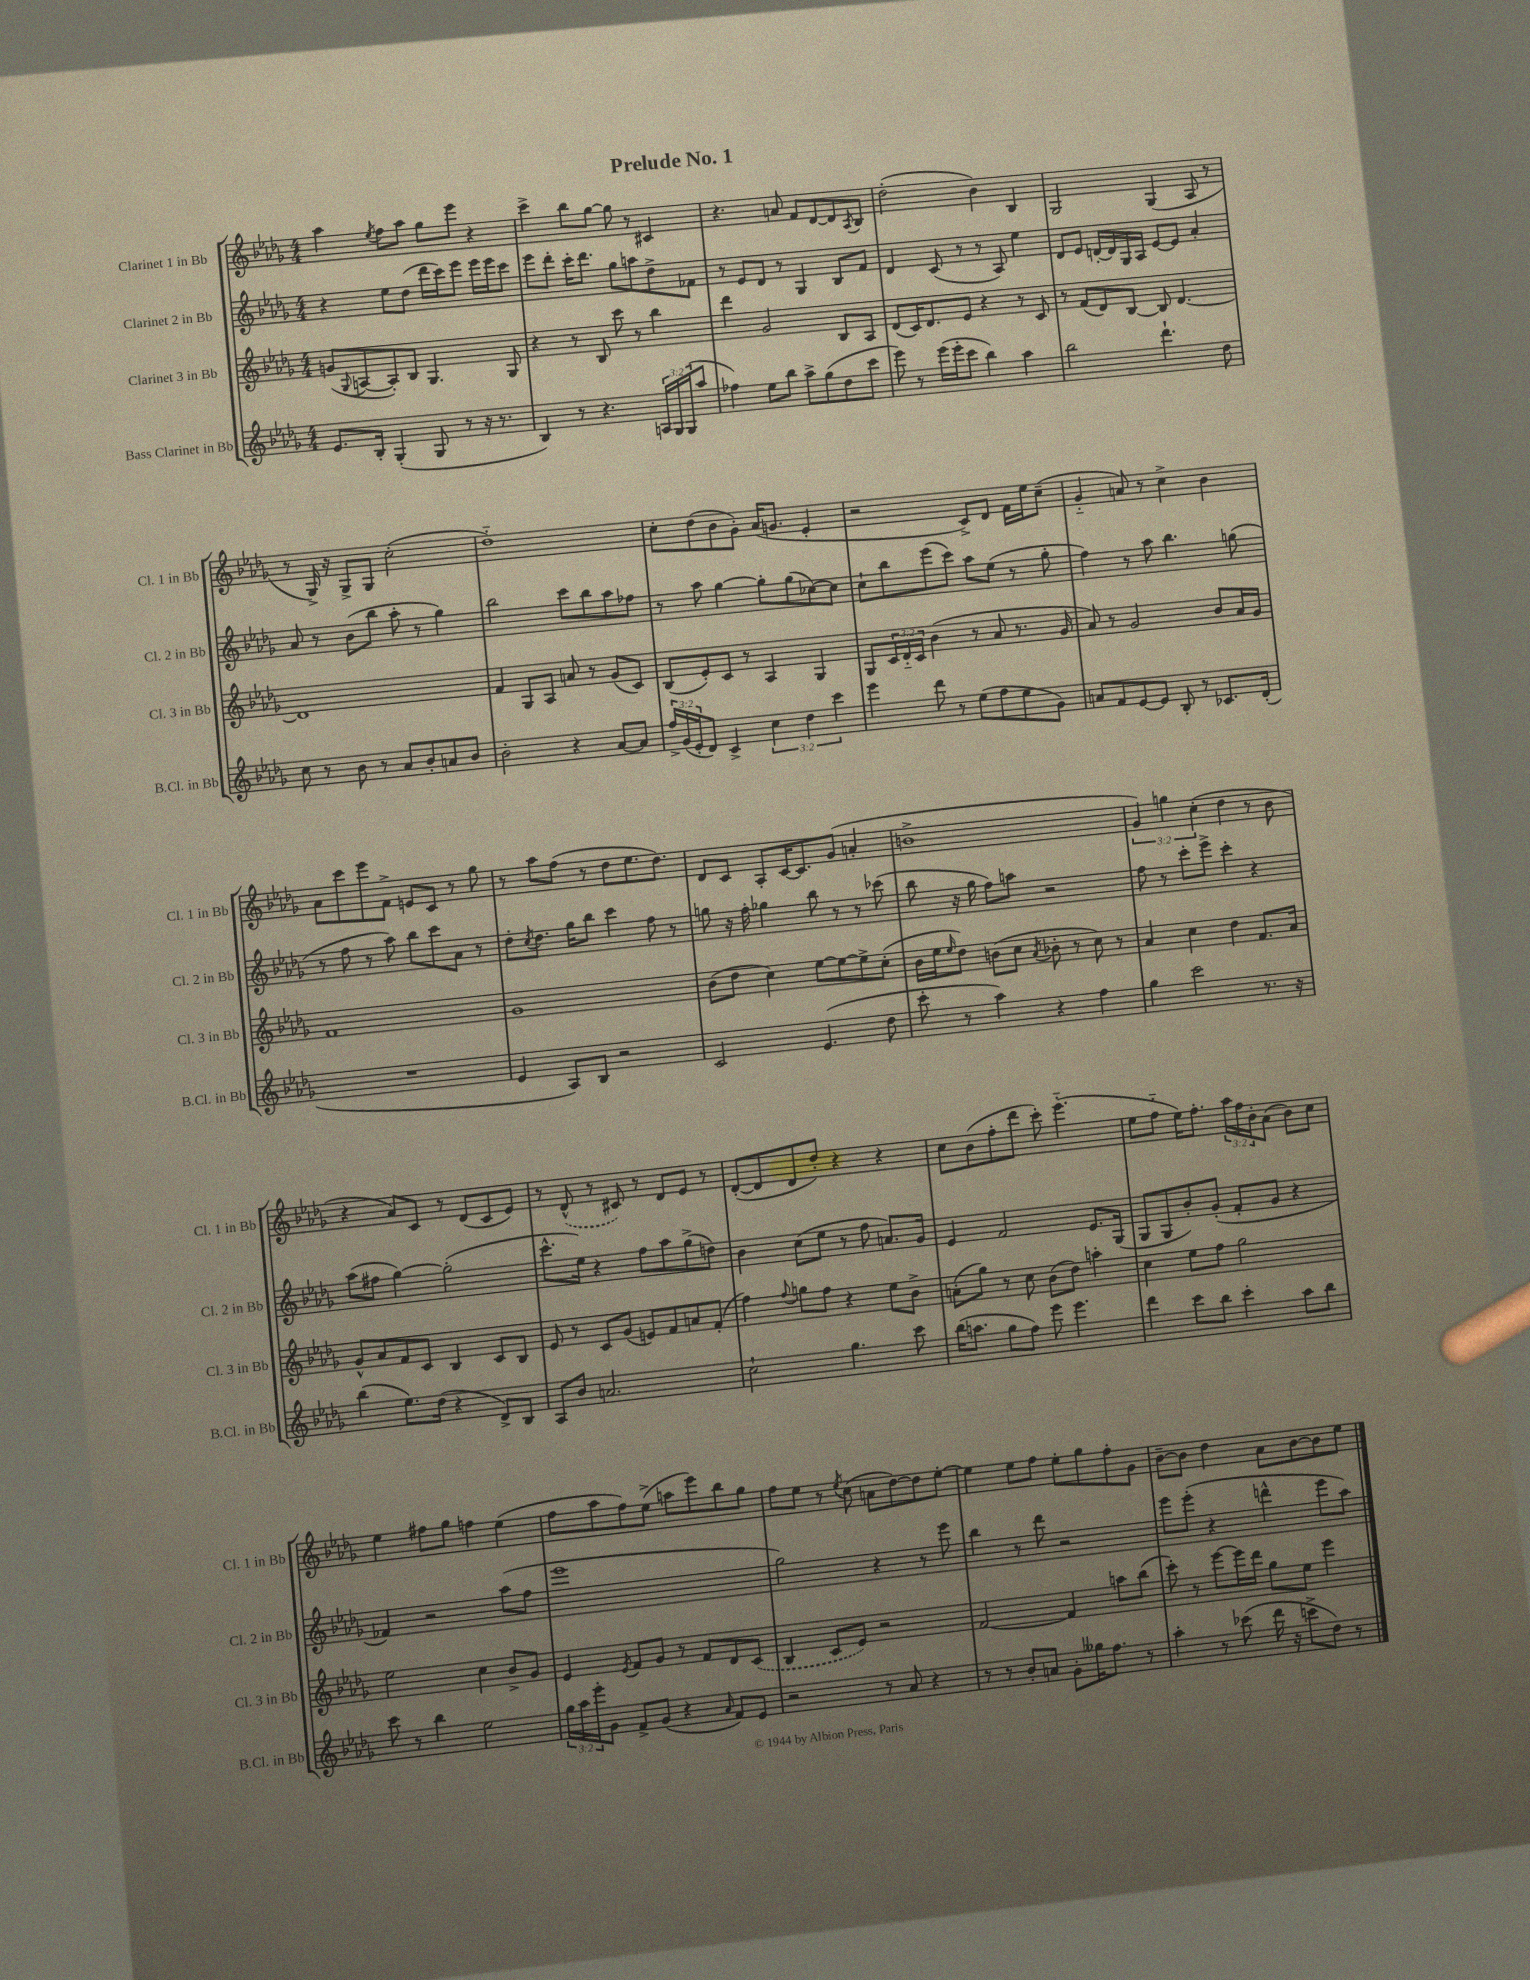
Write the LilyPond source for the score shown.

\header { title = "Prelude No. 1" }
<<
\new StaffGroup <<
\new Staff = "s0" \with { instrumentName = "Clarinet 1 in Bb" shortInstrumentName = "Cl. 1 in Bb" } {
    \clef treble \key des \major \numericTimeSignature \time 4/4 \override Staff.TupletNumber.text = #tuplet-number::calc-fraction-text
    aes''4 \acciaccatura { ees''8 } f''8 aes''8 ges''8 ees'''8 r4 |
    c'''4-> bes''8 ges''8~ ges''8 r8 cis'4 |
    r4. a'8 f'8 des'8~ des'8 \acciaccatura { aes8 } bes8 |
    des''2-.( bes'4) bes4 |
    ges2 ges4( aes8 r8 |
    r8 ges16->) r16 ges8-> ges8 c''2-.( |
    des''1-_) |
    c''8-. des''8( bes'8 ges'8-.) aes'16( g'8. ees'4-. |
    r2 c'8->) des'8 f'16 ees''16 c''8--( |
    ges'4-_ a'8) r8 c''4-> bes'4 |
    aes'8 c'''8 ees'''8 f'8-> e'8 c'8 r8 ges''8 |
    r8 aes''8 f''8( r8 des''8 ees''8. des''8.) |
    des'8 c'8 aes8-. c'16~ c'8. ges'8( a'4-. |
    b'1-> |
    \tuplet 3/2 { ges'4) g''4 c''4-.( } des''4 r8 bes'8 |
    r4 aes'8) c'8 r8 des'8( c'8 ees'8) |
    r8 \once \slurDashed des'8-^( r8 cis'8) r8 des'8 ees'8 r8 |
    des'8~-.( des'8 des'8 des''8-.) r4 r4 |
    c''8 bes'8( f''8-. des'''8 c'''8-.) ees'''4.-_( |
    ees''8 f''8-_ ees''16) f''8.-. \tuplet 3/2 { aes''16 f''16 bes'16-. } aes'8( bes'8) c''8 |
    ees''4 fis''8 ges''8 f''4 ees''4( |
    f''8 aes''8 f''8) ees''8->( a''8 ees'''8) bes''8 ges''8 |
    f''8 ees''8 r8 \acciaccatura { ees''8 } c''8( a'8 des''8~) des''8 ees''8~-. |
    ees''4 ees''8 f''8 ees''8-. ges''8 f''8-. ges'8 |
    bes'8~-- bes'8 des''4 aes'8 bes'8~ bes'8 ees''8 \bar "|." |
}
\new Staff = "s1" \with { instrumentName = "Clarinet 2 in Bb" shortInstrumentName = "Cl. 2 in Bb" } {
    \clef treble \key des \major \numericTimeSignature \time 4/4
    r4 ees''8 des''8( des'''16 c'''16) ees'''8 ees'''16 ees'''16 c'''8 |
    ees'''8 des'''8-. c'''16-. des'''8. ges''8 a''8 des''8-> fes'8 |
    r8 ees'8 des'8 r8 ges4 bes8 f'8 |
    des'4 c'8( r8 r8 aes8) ees''4 |
    des'8 ees'8 d'16~-. d'16 ges16 aes16 ees'8~ ees'8 aes'4-. |
    aes'8 r8 bes'8( bes''8 aes''8-. r8 ges''4) |
    bes''2 c'''8 bes''8 aes''8 fes''8 |
    r8 aes''8 ges''4~ ges''8-. ges''8( ces''8~) ces''8 |
    c''8-! bes''8 ees'''8( c'''8) aes''8 ees''8( r8 ges''8-. |
    f''4) r8 aes''8 bes''4. g''8( |
    r8 f''8 r8 aes''8) bes''8 c'''8 aes'8 r8 |
    des''8-. \acciaccatura { c''8 } des''8. ges''16 bes''8 c'''4 f''8 r8 |
    g''8 r16 f''16-. ges''4 bes''8 r8 r8 ces'''8( |
    bes''8 r16 ges''16 f''8) a''8 r2 |
    f''8 r8 c'''8-. ees'''8-> c'''4-. r4 |
    aes''8( fis''8 ges''4~) ges''2-.( |
    c'''8.-^ ees''16) r4 f''8 aes''8 ges''8->( d''8) |
    bes'4 c''8( ees''8 r8 f''8 a'8.) ges'16 |
    ees'4 f'2 ees'8. ges16( |
    ges8 ges8 bes'8-.) ges'8-.( f'8-. ges'8 r4 |
    fes'4) r2 aes''8( f''8 |
    ees'''1 |
    ges''2) r4 r8 ees'''8 |
    bes''4 r8 des'''8 r2 |
    ees'''8 ees'''8-.( r4 d'''4-^ ees'''8 aes''8) \bar "|." |
}
\new Staff = "s2" \with { instrumentName = "Clarinet 3 in Bb" shortInstrumentName = "Cl. 3 in Bb" } {
    \clef treble \key des \major \numericTimeSignature \time 4/4 \override Staff.TupletNumber.text = #tuplet-number::calc-fraction-text
    g'8( \appoggiatura { ges8 } a8~ a8-.) bes8 ges4. ges8 |
    r4 r8 bes8 c'''8 r8 bes''4 |
    des'''4 ges'2 bes8 aes8 |
    des'8( c'16) des'8. ees'8 r4 r8 c'8 |
    r8 f'8( des'8) bes8~ bes8 des'4.~ |
    des'1 |
    f'4 ges8 aes8 a'8 r8 ges'8( c'8) |
    bes8( ees'8-.) c'8 r8 aes4 ges4 |
    ges8 \tuplet 3/2 { c'16 des'16-_ c'16 } bes'4( r8 aes'8 r8. ges'16 |
    aes'8) r8 ges'2 bes'8 aes'16 ges'16 |
    f'1 |
    ges'1 |
    bes'8( des''8 c''4) ees''8~ ees''8~ ees''8-> c''8-.( |
    bes'16 ees''16 \grace { ees''16 } des''8) b'8( c''8 \acciaccatura { aes'8 } bes'8-. r8 c''8) r8 |
    aes'4 c''4 des''4 f'8. aes'16 |
    ges'8-^ aes'8 f'8 c'8 bes4 c'8 bes8 |
    ees'8 r8 c'8 ges'8( e'8) f'8 a'8 f'8-.( |
    f''4) \appoggiatura { f''8 } g''8 f''8 r4 ees''8 bes'8-> |
    a'8-.( ges''8) r8 c''8 bes'8( des''8) a''4-. |
    c''4 ees''8 f''8 ges''2 |
    ees''2 c''4 bes'8-> ges'8 |
    ees'4 \acciaccatura { ees'8 } f'8 ges'8 r8 f'8 des'8 \once \slurDashed c'8( |
    bes4 c'8 ees'8) r2 |
    f'2~ f'4 a''8 bes''8( |
    c'''8-.) r8 ees'''8~ ees'''16 des'''16 ges''8 ees''8 ees'''4 \bar "|." |
}
\new Staff = "s3" \with { instrumentName = "Bass Clarinet in Bb" shortInstrumentName = "B.Cl. in Bb" } {
    \clef treble \key des \major \numericTimeSignature \time 4/4 \override Staff.TupletNumber.text = #tuplet-number::calc-fraction-text
    ees'8. bes16-. ges4-.( ges8 r8 r16 r8. |
    bes4) r8 r4. \tuplet 3/2 { a16 ges16 ges16( } aes''8 |
    fes''4) ees''8 bes''8 aes''8-> ges''8( des''8 c'''8 |
    ees'''8) r8 ees'''16( ees'''16-. c'''8 bes''4) aes''4 |
    bes''2 des'''4.-! des''8 |
    c''8 r8 bes'8 r8 aes'8 bes'8-. a'8 bes'8 |
    bes'2-. r4 aes'8~ aes'8 |
    \tuplet 3/2 { f''16-> ges'16( ees'16-. } des'8) c'4-> \tuplet 3/2 { c''4 des''4 c'''4 } |
    ees'''4 des'''8 r8 ees''8( f''8 ees''8 ges'8) |
    a'8 f'8 ees'8~ ees'8 bes8-. r8 ces'8. des'16-.( |
    R1 |
    ees'4 aes8) bes8 r2 |
    c'2 ees'4.( des''8 |
    c'''8-. r8 aes''4) r4 f''4 |
    ges''4 c'''2 r8. r16 |
    bes''4( ees''8.) des''16( r4 des'8->) bes8 |
    aes8 bes'8 a'2. |
    c''2-! ges''4. c'''8 |
    bes''16( a''8. ges''8 f''8) ees'''8 ees'''4. |
    des'''4 c'''8 bes''8 c'''4-. aes''8 bes''8 |
    c'''8 r8 bes''4 ees''2 |
    \tuplet 3/2 { ges''16 aes''16 ees'''16-. } ges'8 f'8-> ges'8( r4 \grace { aes'16 } f'8) ees'8 |
    r2 r8 aes'8 r4 |
    r8 r8 bes'8-. a'8 ges'8-. geses''16 f''8. r8 |
    aes''4-. r8 ces'''8( des'''16 r16 c'''8-> des''8) r8 \bar "|." |
}
>>
>>
\layout { \context { \Score \remove "Bar_number_engraver" } }
